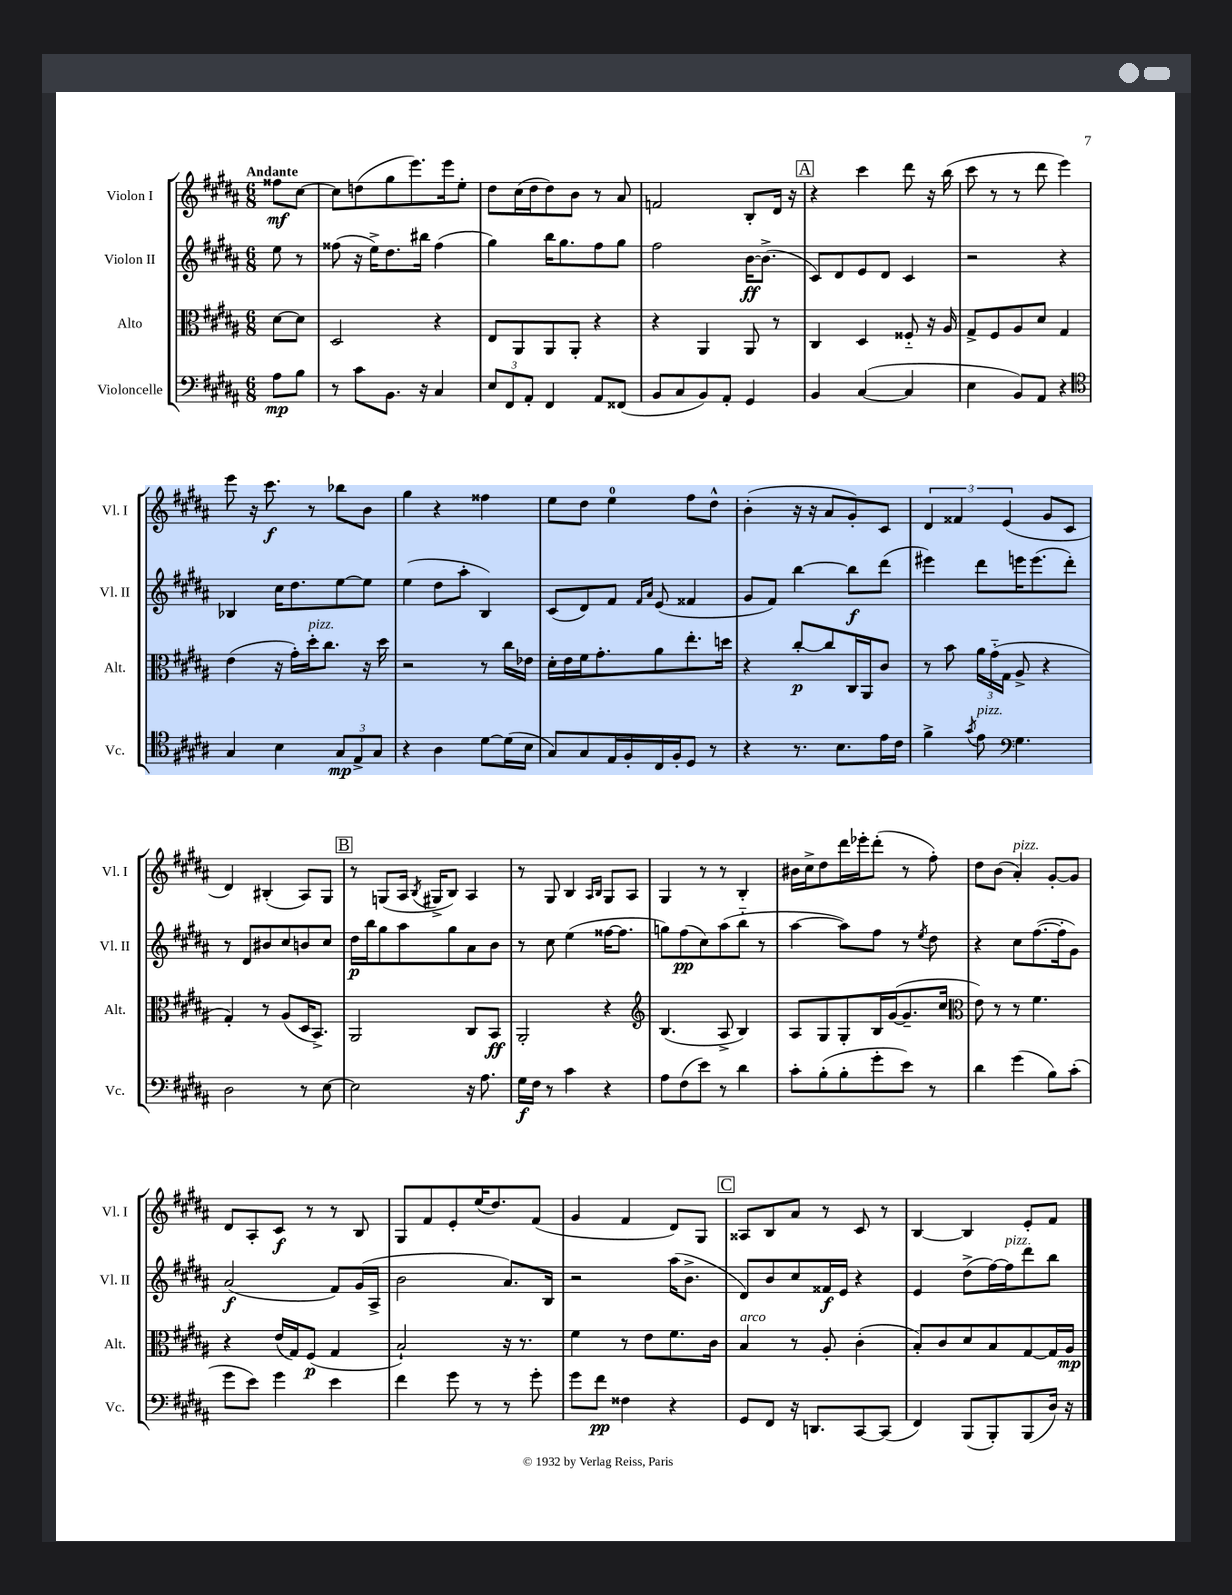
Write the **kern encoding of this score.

**kern	**dynam	**kern	**dynam	**kern	**dynam	**kern	**dynam
*part4	*part4	*part3	*part3	*part2	*part2	*part1	*part1
*staff4	*staff4	*staff3	*staff3	*staff2	*staff2	*staff1	*staff1
*I"Violoncelle	*	*I"Alto	*	*I"Violon II	*	*I"Violon I	*
*I'Vc.	*	*I'Alt.	*	*I'Vl. II	*	*I'Vl. I	*
*clefF4	*	*clefC3	*	*clefG2	*	*clefG2	*
*k[f#c#g#d#a#]	*	*k[f#c#g#d#a#]	*	*k[f#c#g#d#a#]	*	*k[f#c#g#d#a#]	*
*M6/8	*	*M6/8	*	*M6/8	*	*M6/8	*
=	=	=	=	=	=	=	=
!	!	!	!	!	!	!LO:TX:a:B:t=Andante	!
8A#\L	mp	[8d#\L	.	8ee\	.	8ff##X\L	mf
8B\J	.	8d#\J]	.	8r	.	[8cc#\J	.
=1	=1	=1	=1	=1	=1	=1	=1
8r	.	2D#/	.	(8ff##X\	.	8cc#\L]	.
8c#\L	.	.	.	16r	.	(8ddn\	.
.	.	.	.	16ee^\KL)	.	.	.
8.BB\J	.	.	.	8.dd#\	.	8gg#\	.
.	.	.	.	.	.	8.eee\)	.
16r	.	.	.	16bb#X\Jk	.	.	.
4C#/	.	4r	.	(4ff##\	.	.	.
.	.	.	.	.	.	16eee\k	.
.	.	.	.	.	.	8ee'\J	.
=2	=2	=2	=2	=2	=2	=2	=2
12E/L	.	8E/L	.	4gg#\)	.	8dd#\L	.
12FF#/	.	.	.	.	.	.	.
.	.	8AA#/	.	.	.	(16cc#\L	.
12AA#'/J	.	.	.	.	.	.	.
.	.	.	.	.	.	16dd#\J	.
4FF#/	.	8AA#/	.	16bb\KL	.	8dd#\)	.
.	.	.	.	8.gg#\	.	.	.
.	.	8AA#'/J	.	.	.	8b\J	.
8AA#/L	.	4r	.	8ff#\	.	8r	.
(8FF##X/J	.	.	.	8gg#\J	.	8a#/	.
=3	=3	=3	=3	=3	=3	=3	=3
8BB/L	.	4r	.	2ff#\	.	2fn/	.
8C#/	.	.	.	.	.	.	.
8BB/)	.	4AA#/	.	.	.	.	.
8AA#'/J	.	.	.	.	.	.	.
4GG#/	.	8AA#/	.	[16b\KL	ff	8B'/L	.
.	.	.	.	(8.b^\J]	.	.	.
.	.	8r	.	.	.	16d#/Jk	.
.	.	.	.	.	.	16r	.
!!LO:REH:place=s1:t=A
=4	=4	=4	=4	=4	=4	=4	=4
4BB/	.	4C#/	.	8c#/L)	.	4r	.
.	.	.	.	8d#/	.	.	.
([4C#/	.	4D#/	.	8e/	.	4ccc#\	.
.	.	.	.	8d#/J	.	.	.
4C#/]	.	8F##X/	.	4c#/	.	8ddd#\	.
.	.	16r	.	.	.	16r	.
.	.	16A#/	.	.	.	(16bb\	.
=5	=5	=5	=5	=5	=5	=5	=5
4E\	.	8G#^/L	.	2r	.	8ccc#\	.
.	.	8F#/	.	.	.	8r	.
8BB/L)	.	8A#/	.	.	.	8r	.
8AA#/J	.	8d#/J	.	.	.	8ddd#\	.
4r	.	4G#/	.	4r	.	4eee\)	.
!!LO:LB:g=z
=6	=6	=6	=6	=6	=6	=6	=6
*clefC4	*	*	*	*	*	*	*
4G#/	.	(4e\	.	4B-X/	.	8eee\	.
.	.	.	.	.	.	16r	.
.	.	.	.	.	.	8.ccc#\	f
4B\	.	16r	.	16cc#\KL	.	.	.
.	.	16g#'\LL)	.	8.dd#\	.	.	.
!	!	!LO:TX:a:i:t=pizz.	!	!	!	!	!
.	.	16dd#'\J	.	.	.	8r	.
.	.	8.cc#\J	.	.	.	.	.
12G#/L	mp	.	.	[8ee\	.	8bb-X\L	.
12E^/	.	.	.	.	.	.	.
.	.	16r	.	8ee\J]	.	8b\J	.
12G#/J	.	.	.	.	.	.	.
.	.	16dd#\	.	.	.	.	.
=7	=7	=7	=7	=7	=7	=7	=7
4r	.	2r	.	(4ee\	.	4gg#\	.
4A#\	.	.	.	8dd#\L	.	4r	.
.	.	.	.	8aa#'\J	.	.	.
[8d#\L	.	8r	.	4B/)	.	4ff##X\	.
(16d#\L]	.	16cc#\LL	.	.	.	.	.
16B\JJ	.	16e-X\JJ	.	.	.	.	.
=8	=8	=8	=8	=8	=8	=8	=8
8G#/L)	.	16d#'\LL	.	(8c#/L	.	8ee\L	.
.	.	16e\	.	.	.	.	.
8G#/	.	16f#\J	.	8d#/)	.	8dd#\J	.
.	.	8.g#'\	.	.	.	.	.
16E/L	.	.	.	8f#/J	.	4ee\	.
16F#'/	.	.	.	.	.	.	.
.	.	.	.	16qqf#/LL	.	.	.
.	.	.	.	16qqa#/JJ	.	.	.
16C#/	.	8a#\	.	(8e/	.	.	.
16F#'/J	.	.	.	.	.	.	.
8D#/J	.	8.ee'\	.	4f##X/	.	8ff#\L	.
8r	.	.	.	.	.	8dd#^^\J	.
.	.	16ddn\Jk	.	.	.	.	.
=9	=9	=9	=9	=9	=9	=9	=9
4r	.	4r	.	8g#/L	.	(4b'\	.
.	.	.	.	8f#/J)	.	.	.
8.r	.	[8cc#'/L	p	[4bb\	.	16r	.
.	.	.	.	.	.	16r	.
.	.	8cc#/]	.	.	.	8a#/L	.
8.B\L	.	.	.	.	.	.	.
.	.	16C#/L	.	8bb\L]	f	8g#'/)	.
.	.	16AA#/J	.	.	.	.	.
16e\L	.	8c#/J	.	(8ddd#\J	.	8c#/J	.
16c#\JJ	.	.	.	.	.	.	.
=10	=10	=10	=10	=10	=10	=10	=10
4f#^\	.	8r	.	4eee#X\)	.	6d#/	.
.	.	8b\	.	.	.	.	.
.	.	.	.	.	.	6f##X/	.
8qg#/	.	.	.	.	.	.	.
!LO:TX:a:i:t=pizz.	!	!	!	!	!	!	!
8e\	.	24a#\LL	.	8ddd#\L	.	.	.
.	.	(24g#\	.	.	.	.	.
.	.	24G#\JJ	.	.	.	(6e/	.
*clefF4	*	*	*	*	*	*	*
4.G#\	.	8A#^/	.	16eeen\K	.	.	.
.	.	.	.	(8.eee\	.	.	.
.	.	4r	.	.	.	8g#/L	.
.	.	.	.	8ddd#'\J)	.	8c#/J	.
!!LO:LB:g=z
=11	=11	=11	=11	=11	=11	=11	=11
2D#\	.	4G#'/)	.	8r	.	4d#/)	.
.	.	.	.	8d#/L	.	.	.
.	.	8r	.	8b#X/	.	(4B#X'/	.
.	.	(8A#/L	.	8cc#/	.	.	.
8r	.	16D#/K	.	8bn/	.	8A#/L)	.
.	.	8.BB^/J)	.	.	.	.	.
[8E\	.	.	.	8cc#/J	.	8G#/J	.
!!LO:REH:place=s1:t=B
=12	=12	=12	=12	=12	=12	=12	=12
2E\]	.	2AA#/	.	16dd#\LL	p	8r	.
.	.	.	.	16bb\J	.	.	.
.	.	.	.	8gg#\	.	(8Gn/L	.
.	.	.	.	8aa#\	.	16A#/Jk	.
.	.	.	.	.	.	8qB/	.
.	.	.	.	.	.	16G#X^/KL	.
.	.	.	.	8gg#\	.	8B/J)	.
16r	.	8C#/L	.	8a#\	.	4A#/	.
8.A#\	.	.	.	.	.	.	.
.	.	8BB/J	ff	8b\J	.	.	.
=13	=13	=13	=13	=13	=13	=13	=13
16G#\LL	f	2AA#'/	.	8r	.	8r	.
16F#\JJ	.	.	.	.	.	.	.
8r	.	.	.	8cc#\	.	8G#/	.
4c#\	.	.	.	(4ee\	.	4B/	.
.	.	.	.	.	.	16qqA#/LL	.
.	.	.	.	.	.	16qqB/JJ	.
4r	.	4r	.	[16ff##X\KL	.	8G#/L	.
.	.	.	.	8.ff##\J]	.	.	.
.	.	.	.	.	.	8A#/J	.
=14	=14	=14	=14	=14	=14	=14	=14
*	*	*clefG2	*	*	*	*	*
8A#\L	.	(4.B/	.	8ggn\L)	.	4G#/	.
(8F#\	.	.	.	(8ff#\	pp	.	.
8e\J)	.	.	.	8cc#\)	.	8r	.
8r	.	8A#^/	.	(8aa#\	.	8r	.
4d#\	.	4B/)	.	8bb\J	.	4B'/	.
.	.	.	.	8r	.	.	.
=15	=15	=15	=15	=15	=15	=15	=15
8c#'\L	.	8A#/L	.	[4aa#\	.	16b#X\LL	.
.	.	.	.	.	.	16cc#^\J	.
(8B'\	.	8G#/	.	.	.	8dd#\	.
8B'\	.	8G#'/	.	8aa#\L])	.	16ddd#\L	.
.	.	.	.	.	.	16eee-X'\J	.
8g#'\	.	16B/L	.	8ff#\J	.	(8ddd#'\J	.
.	.	([16g#/J	.	.	.	.	.
8e\J)	.	8.g#~/]	.	8r	.	8r	.
.	.	.	.	8qee/	.	.	.
8r	.	.	.	8dd#\	.	8ff#'\)	.
.	.	16cc#/Jk	.	.	.	.	.
=16	=16	=16	=16	=16	=16	=16	=16
*	*	*clefC3	*	*	*	*	*
4d#\	.	8e\)	.	4r	.	8dd#\L	.
.	.	8r	.	.	.	(8b\J	.
!	!	!	!	!	!	!LO:TX:a:i:t=pizz.	!
(4g#\	.	8r	.	8cc#\L	.	4a#'/)	.
.	.	4.f#\	.	([8.ff#\	.	.	.
8B\L)	.	.	.	.	.	[8g#'/L	.
.	.	.	.	16ff#'\k]	.	.	.
(8c#'\J	.	.	.	8g#\J)	.	8g#/J]	.
!!LO:LB:g=z
=17	=17	=17	=17	=17	=17	=17	=17
8g#\L	.	4r	.	(2a#/	f	8d#/L	.
8e\J)	.	.	.	.	.	8A#'/	.
4g#\	.	(16e/LL	.	.	.	8c#/J	f
.	.	16G#/J)	.	.	.	.	.
.	.	(8F#/J	p	.	.	8r	.
4e\	.	4G#/	.	8f#/L)	.	8r	.
.	.	.	.	(16g#/L	.	8B/	.
.	.	.	.	16A#^/JJ	.	.	.
=18	=18	=18	=18	=18	=18	=18	=18
4f#\	.	2B`/)	.	2b\	.	8G#/L	.
.	.	.	.	.	.	8f#/	.
8g#\	.	.	.	.	.	8e'/	.
8r	.	.	.	.	.	(16ee/K	.
.	.	.	.	.	.	8.dd#/)	.
8r	.	16r	.	8.a#/L)	.	.	.
.	.	8.r	.	.	.	.	.
8g#'\	.	.	.	.	.	(8f#/J	.
.	.	.	.	16B/Jk	.	.	.
=19	=19	=19	=19	=19	=19	=19	=19
8g#\L	.	4f#\	.	2r	.	4g#/	.
8f#\J	pp	.	.	.	.	.	.
4F##X\	.	8r	.	.	.	4f#/	.
.	.	8e\L	.	.	.	.	.
4r	.	8.f#\	.	(16aa#\KL	.	8d#/L)	.
.	.	.	.	8.b^\J	.	.	.
.	.	.	.	.	.	8G#/J	.
.	.	16c#\Jk	.	.	.	.	.
!!LO:REH:place=s1:t=C
=20	=20	=20	=20	=20	=20	=20	=20
!	!	!LO:TX:a:i:t=arco	!	!	!	!	!
8GG#/L	.	4B/	.	8d#/L)	.	8A##X/L	.
8FF#/J	.	.	.	8b/	.	8B/	.
16r	.	8r	.	8cc#/	.	8a#/J	.
8.DDn/L	.	.	.	.	.	.	.
.	.	8A#'/	.	16f##X/L	f	8r	.
.	.	.	.	16e/JJ	.	.	.
[8CC#/	.	(4c#'\	.	4r	.	8c#/	.
(8CC#/J]	.	.	.	.	.	8r	.
=21	=21	=21	=21	=21	=21	=21	=21
4FF#/)	.	8B'/L)	.	4e/	.	[4B/	.
.	.	8c#/	.	.	.	.	.
(8BBB/L	.	8d#/	.	(8dd#^\L	.	4B/]	.
8BBB'/)	.	8B/	.	[16ff#\L)	.	.	.
!	!	!	!	!LO:TX:a:i:t=pizz.	!	!	!
.	.	.	.	16ff#\J]	.	.	.
(8BBB/	.	[8G#/	.	8ddd#\	.	8e'/L	.
16D#/Jk)	.	16G#/L]	.	8bb\J	.	8f#/J	.
16r	.	16A#/JJ	mp	.	.	.	.
==	==	==	==	==	==	==	==
*-	*-	*-	*-	*-	*-	*-	*-
